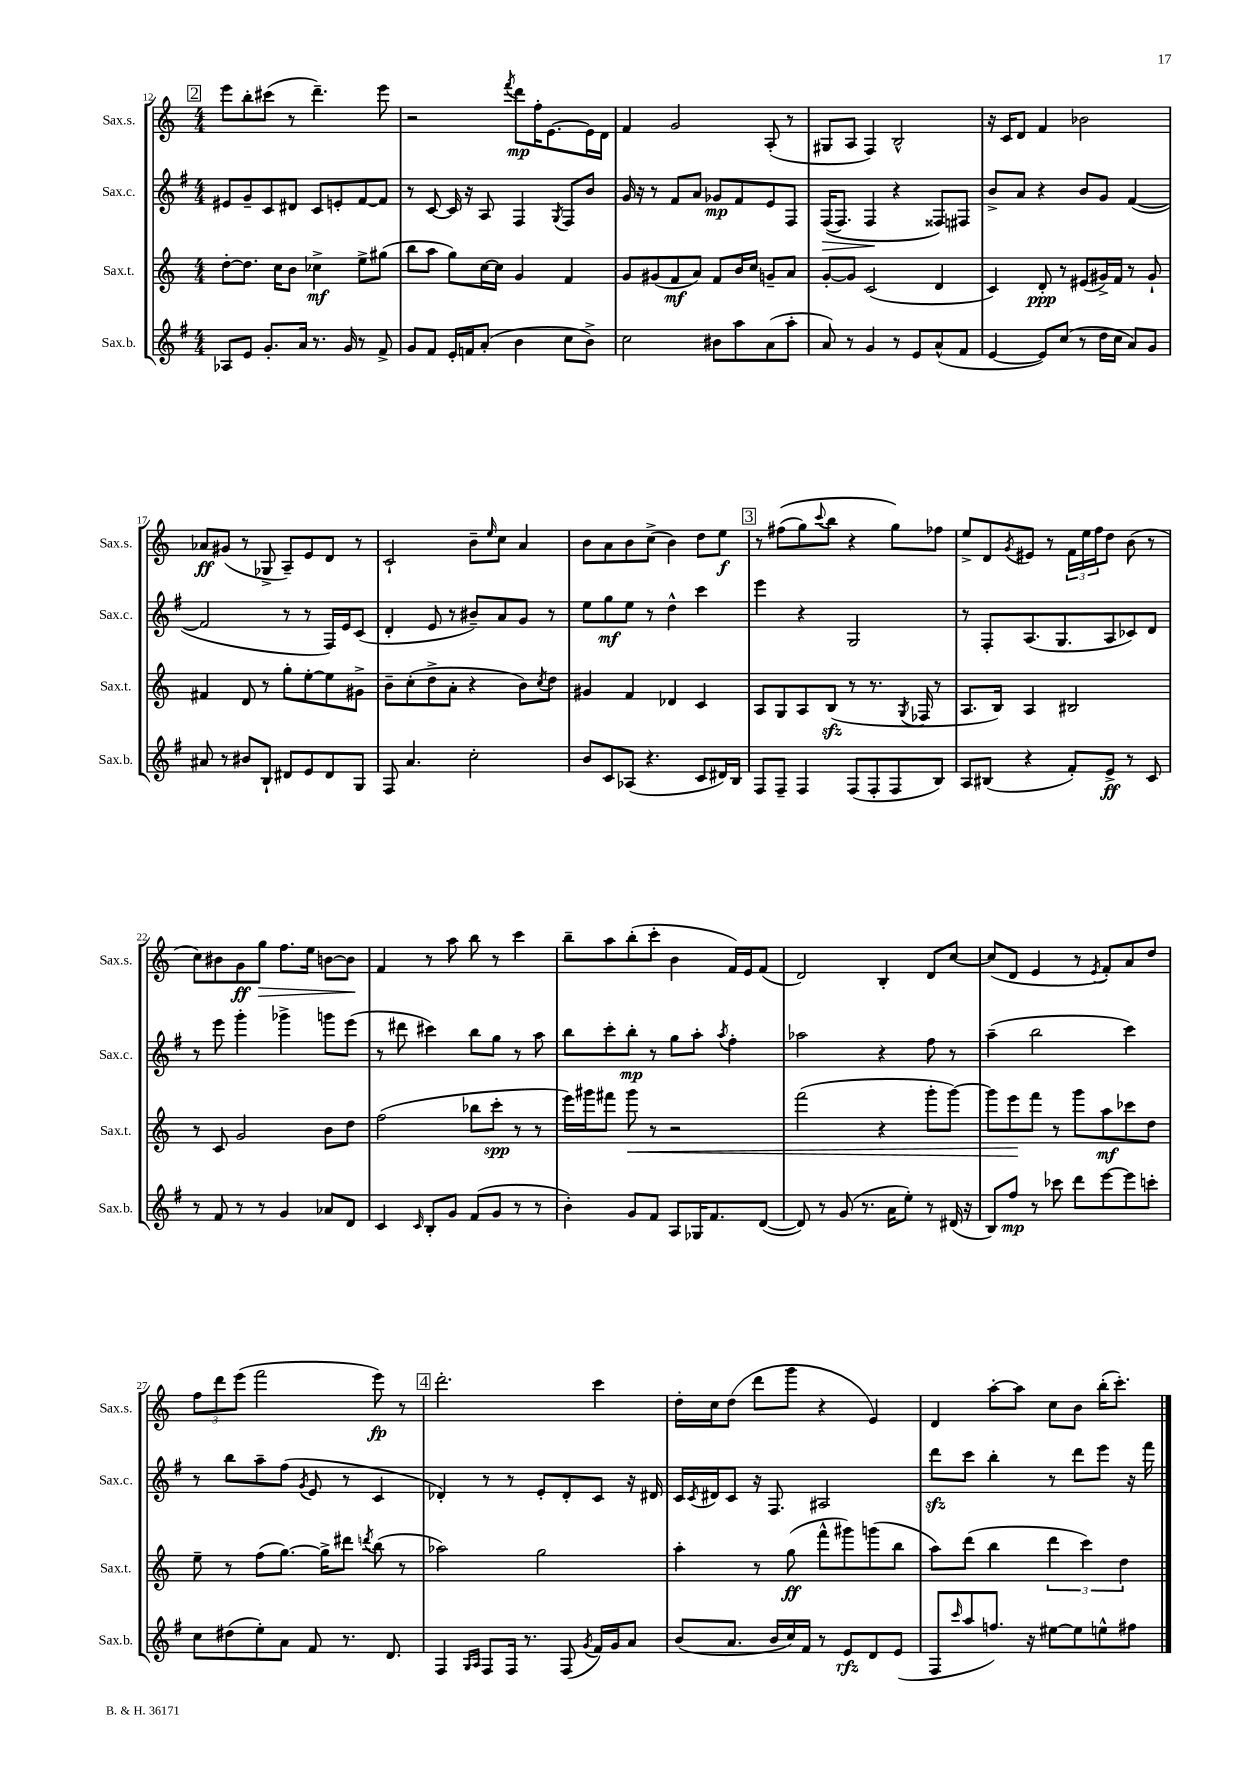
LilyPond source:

<<
\new StaffGroup <<
\new Staff = "s0" \with { instrumentName = "Sax.s." shortInstrumentName = "Sax.s." } {
    \clef treble \key c \major \numericTimeSignature \time 4/4
    \mark \markup { \box "2" } e'''8 b''8-. cis'''8( r8 d'''4.--) e'''8 |
    r2 \acciaccatura { f'''8 } d'''8\mp f''16-. e'8.~ e'16 d'16 |
    f'4 g'2 a8-.( r8 |
    gis8 a8 f4) b2-^ |
    r16 c'16 d'8 f'4 bes'2 |
    aes'8\ff gis'8( r8 ges8-> a8--) e'8 d'8 r8 |
    c'2-! b'8-- \grace { e''16 } c''8 a'4 |
    b'8 a'8 b'8 c''8->( b'4) d''8 e''8\f |
    \mark \markup { \box "3" } r8 fis''8(\( g''8) \appoggiatura { c'''8 } b''8 r4 g''8\) fes''8 |
    e''8-> d'8 \acciaccatura { g'8 } eis'8 r8 \tuplet 3/2 { f'16 e''16 f''16 } d''8 b'8( r8 |
    c''8) bis'8 g'8\ff g''8\> f''8. e''16 b'8~ b'8\! |
    f'4 r8 a''8 b''8 r8 c'''4 |
    b''8-- a''8 b''8-.( c'''8-. b'4 f'16) e'16 f'8( |
    d'2) b4-. d'8 c''8~ |
    c''8( d'8 e'4 r8 \acciaccatura { e'8 } f'8-.) a'8 d''8 |
    \tuplet 3/2 { f''8 d'''8 e'''8( } f'''2 e'''8\fp) r8 |
    \mark \markup { \box "4" } d'''2.-. c'''4 |
    d''16-. c''16 d''8( d'''8 g'''8 r4 e'4) |
    d'4 a''8~-. a''8 c''8 b'8 b''16-.( c'''8.-.) \bar "|." |
}
\new Staff = "s1" \with { instrumentName = "Sax.c." shortInstrumentName = "Sax.c." } {
    \clef treble \key g \major \numericTimeSignature \time 4/4
    \mark \markup { \box "2" } eis'8 g'8-- c'8 dis'8 c'8 e'8-. fis'8~ fis'8 |
    r8 c'8~ c'16 r16 a8 fis4 \acciaccatura { g8 } fis8 b'8 |
    g'16 r16 r8 fis'8 a'8 ges'8\mp fis'8 e'8 fis8 |
    fis16\>(\( fis8.) fis4\! r4 fisis8\) fis8 |
    b'8-> a'8 r4 b'8 g'8 fis'4~( |
    fis'2 r8 r8 fis16) e'16 c'8( |
    d'4-. e'8 r8 bis'8--) a'8 g'8 r8 |
    e''8 g''8\mf e''8 r8 d''4-^ c'''4 |
    \mark \markup { \box "3" } e'''4 r4 g2 |
    r8 fis8-. a8.( g8. a8 ces'8) d'8 |
    r8 e'''8 g'''4-. ges'''4-> g'''8 e'''8( |
    r8 dis'''8 cis'''4) b''8 g''8 r8 a''8 |
    b''8 c'''8-. b''8-.\mp r8 g''8 a''8-. \acciaccatura { a''8 } fis''4-. |
    aes''2 r4 fis''8 r8 |
    a''4--( b''2 c'''4) |
    r8 b''8 a''8-- fis''8( \acciaccatura { g'8 } e'8 r8 c'4 |
    \mark \markup { \box "4" } des'4-.) r8 r8 e'8-. des'8-. c'8 r16 dis'16 |
    c'16 \acciaccatura { c'8 } dis'16 c'8 r16 fis8. ais2 |
    d'''8\sfz c'''8 b''4-. r8 d'''8 e'''8 r16 fis'''16 \bar "|." |
}
\new Staff = "s2" \with { instrumentName = "Sax.t." shortInstrumentName = "Sax.t." } {
    \clef treble \key c \major \numericTimeSignature \time 4/4
    \mark \markup { \box "2" } d''8~-. d''8. c''16 b'8 ces''4->\mf e''8-> gis''8( |
    b''8 a''8 g''8) c''16~ c''16 g'4 f'4 |
    g'8 gis'8( f'8\mf a'8) f'8 b'16 c''16 g'8-- a'8 |
    g'8~-. g'8 c'2( d'4 |
    c'4) d'8-.\ppp r8 eis'8( gis'16->) f'16 r8 gis'8-! |
    fis'4 d'8 r8 g''8-. e''8~-. e''8 gis'8-> |
    b'8-- c''8-.( d''8-> a'8-. r4 b'8) \acciaccatura { c''8 } d''8 |
    gis'4 f'4 des'4 c'4 |
    \mark \markup { \box "3" } a8 g8 a8 b8\sfz( r8 r8. \acciaccatura { g8 } fes16 r8 |
    a8. b16) a4 bis2 |
    r8 c'8 g'2 b'8 d''8 |
    f''2( bes''8 c'''8-.\spp r8 r8 |
    e'''16) gis'''16 fis'''8 gis'''8\< r8 r2 |
    f'''2( r4 g'''8-. g'''8~) |
    g'''8 e'''8\! f'''8 r8 g'''8 a''8\mf ces'''8 d''8 |
    e''8-- r8 f''8( g''8.~) g''16-> dis'''8 \acciaccatura { d'''8 } b''8( r8 |
    \mark \markup { \box "4" } aes''2) g''2 |
    a''4-. r8 g''8\ff( f'''8-^ gis'''8) g'''8( b''8 |
    a''8) d'''8( b''4 \tuplet 3/2 { d'''4 c'''4) d''4 } \bar "|." |
}
\new Staff = "s3" \with { instrumentName = "Sax.b." shortInstrumentName = "Sax.b." } {
    \clef treble \key g \major \numericTimeSignature \time 4/4
    \mark \markup { \box "2" } aes8 e'8 g'8.-. a'16 r8. g'16 r8 fis'8-> |
    g'8 fis'8 e'16-. f'16 a'8-.( b'4 c''8 b'8->) |
    c''2 bis'8 a''8 a'8( a''8-. |
    a'8) r8 g'4 r8 e'8 a'8-^( fis'8 |
    e'4~ e'8) c''8( r8 d''16 c''16 a'8) g'8 |
    ais'8 r8 bis'8 b8-! dis'8 e'8 dis'8 g8 |
    fis8 a'4. c''2-. |
    b'8 c'8 aes8( r4. c'8 dis'16) b16 |
    \mark \markup { \box "3" } fis8 fis8-- fis4 fis8( fis8-. fis8 b8) |
    a8 bis8( r4 fis'8-.) e'8->\ff r8 c'8 |
    r8 fis'8 r8 r8 g'4 aes'8 d'8 |
    c'4 \grace { c'16 } b8-. g'8 fis'8( g'8 r8 r8 |
    b'4-.) g'8 fis'8 a8 ges16 fis'8. d'8~( |
    d'8) r8 g'8( r8. a'16 e''8-.) r8 dis'16( r16 |
    b8) fis''8\mp r8 ces'''8 d'''8 e'''8~ e'''8 c'''8-. |
    c''8 dis''8( e''8-.) a'8 fis'8 r8. d'8. |
    \mark \markup { \box "4" } fis4 \grace { g16 a16 } fis8 fis16 r8. fis8( \acciaccatura { g'8 } fis'16) g'16 a'8 |
    b'8( a'8. b'16 c''16) fis'16 r8 e'8\rfz d'8 e'8( |
    fis8 \grace { c'''16 } a''8 f''8.) r16 eis''8~ eis''8 e''8-^ fis''8 \bar "|." |
}
>>
>>
\layout { \context { \Score currentBarNumber = #12 } }
